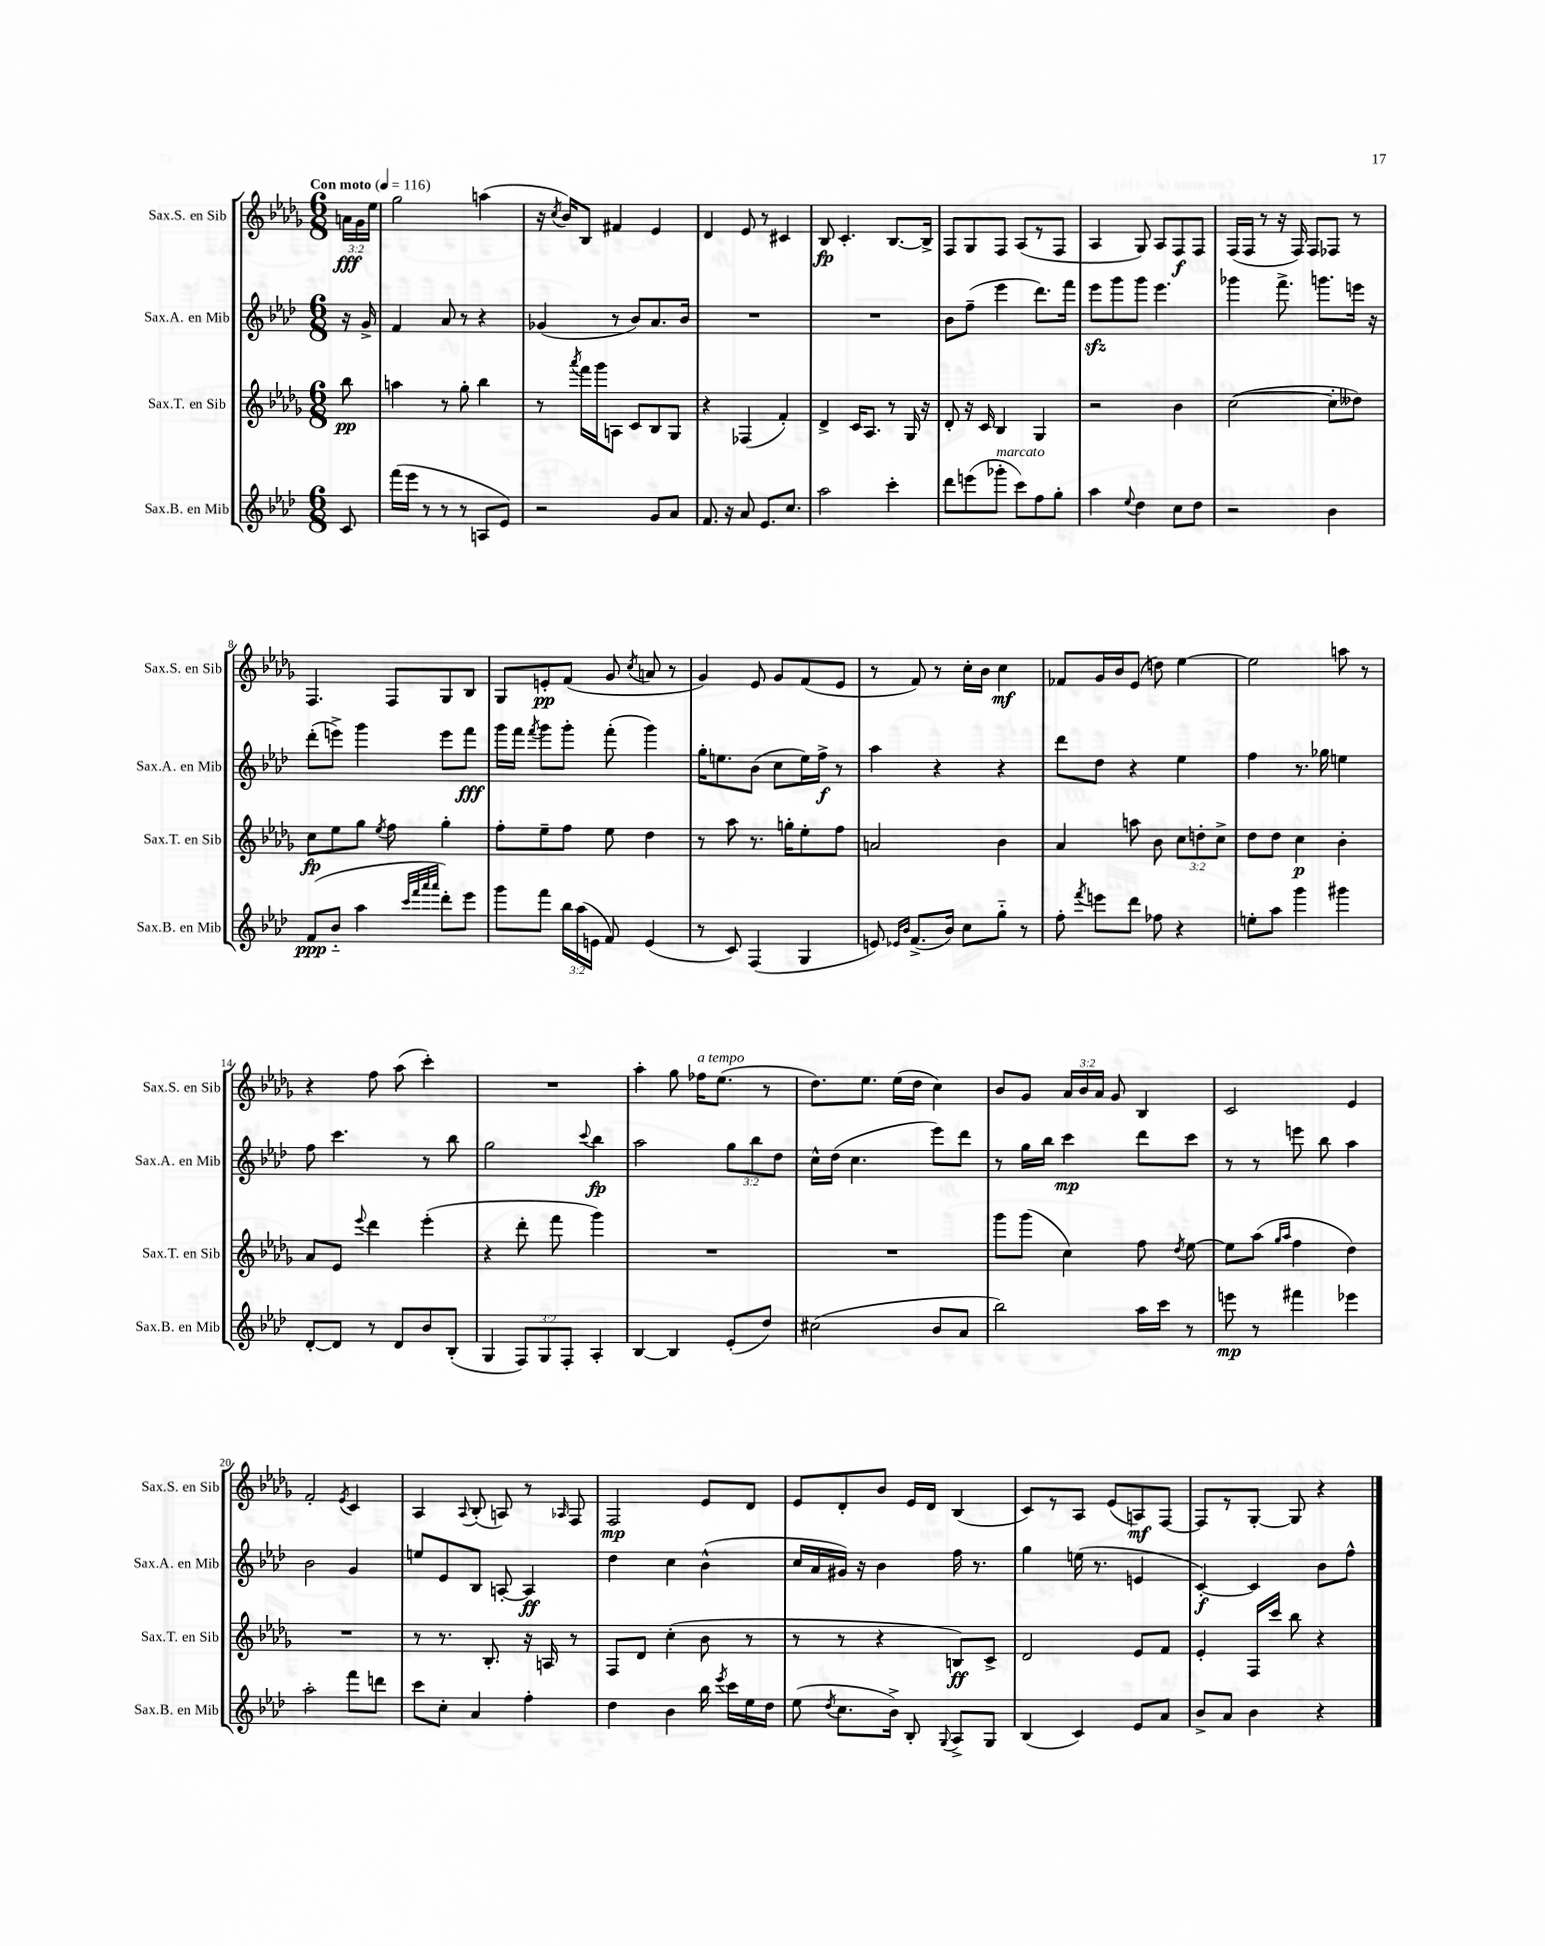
<<
\new StaffGroup <<
\new Staff = "s0" \with { instrumentName = "Sax.S. en Sib" shortInstrumentName = "Sax.S. en Sib" } {
    \clef treble \key des \major \numericTimeSignature \time 6/8 \override Staff.TupletNumber.text = #tuplet-number::calc-fraction-text \partial 8 \tempo "Con moto" 4 = 116
    \autoBeamOff \tuplet 3/2 { a'16[\fff ges'16 ees''16] } |
    ges''2 a''4( |
    r16 \acciaccatura { c''8 } bes'16[) bes8] fis'4 ees'4 |
    des'4 ees'8 r8 cis'4 |
    bes8\fp c'4.-. bes8.[~ bes16]-> |
    f8[ ges8 f8] aes8[( r8 f8] |
    aes4 ges8) aes8[ f8\f f8] |
    f16[( f16] r8 r16 f16) f8[ fes8] r8 |
    f4. f8[ ges8 bes8] |
    ges8[ e'8-.\pp f'8]( ges'8 \acciaccatura { c''8 } a'8 r8 |
    ges'4) ees'8 ges'8[ f'8( ees'8] |
    r8 f'8) r8 c''16[-. bes'16] c''4\mf |
    fes'8[ ges'16 bes'16 ees'8]( d''8) ees''4~ |
    ees''2 a''8 r8 |
    r4 f''8 aes''8( c'''4-.) |
    R2. |
    aes''4-. ges''8 fes''16[^\markup { \italic "a tempo" } ees''8.]( r8 |
    des''8.[) ees''8.] ees''16[( des''16] c''4) |
    bes'8[ ges'8] \tuplet 3/2 { aes'16[ bes'16 aes'16] } ges'8 bes4 |
    c'2 ees'4 |
    f'2-. \acciaccatura { ees'8 } c'4 |
    aes4 \appoggiatura { aes8 } bes8-.( a8) r8 \grace { aes16 } f8 |
    f2\mp ees'8[ des'8] |
    ees'8[ des'8-. bes'8] ees'16[ des'16] bes4( |
    c'8[) r8 aes8] ees'8[( a8\mf) f8]~ |
    f8[ r8 ges8]~-. ges8 r4 \bar "|." |
}
\new Staff = "s1" \with { instrumentName = "Sax.A. en Mib" shortInstrumentName = "Sax.A. en Mib" } {
    \clef treble \key aes \major \numericTimeSignature \time 6/8 \override Staff.TupletNumber.text = #tuplet-number::calc-fraction-text \partial 8
    \autoBeamOff r16 g'16-> |
    f'4 aes'8 r8 r4 |
    ges'4( r8 bes'8[) aes'8. bes'16] |
    R2. |
    R2. |
    bes'8[ f''8]--( ees'''4 des'''8.[) f'''16] |
    ees'''8[\sfz g'''8 g'''8] ees'''4. |
    ges'''4 f'''8.-> g'''8.[ e'''16] r16 |
    des'''8[-.( e'''8]->) g'''4 e'''8[ f'''8]\fff |
    g'''16[ f'''16] \acciaccatura { f'''8 } g'''8[ g'''8]-. f'''8-.( g'''4) |
    g''16[-. e''8. bes'8]( c''8[ e''16) f''16]->\f r8 |
    aes''4 r4 r4 |
    des'''8[ des''8] r4 ees''4 |
    f''4 r8. ges''16 e''4 |
    f''8 c'''4. r8 bes''8 |
    g''2 \appoggiatura { c'''8 } bes''4\fp |
    aes''2 \tuplet 3/2 { g''8[ bes''8 des''8] } |
    c''16[-^ des''16]( c''4. ees'''8[) des'''8] |
    r8 g''16[ bes''16] c'''4\mp des'''8[ c'''8] |
    r8 r8 e'''8 bes''8 aes''4 |
    bes'2 g'4 |
    e''8[ ees'8 bes8] a8~-. a4\ff |
    des''4 c''4 bes'4-^( |
    c''16[ aes'16 gis'16]) r16 bes'4 f''16 r8. |
    g''4 e''16( r8. e'4 |
    c'4~-.\f) c'4 bes'8[ f''8]-^ \bar "|." |
}
\new Staff = "s2" \with { instrumentName = "Sax.T. en Sib" shortInstrumentName = "Sax.T. en Sib" } {
    \clef treble \key des \major \numericTimeSignature \time 6/8 \override Staff.TupletNumber.text = #tuplet-number::calc-fraction-text \partial 8
    \autoBeamOff bes''8\pp |
    a''4 r8 ges''8-. bes''4 |
    r8 \acciaccatura { aes'''8 } f'''16[ ges'''16 a8] c'8[ bes8 ges8] |
    r4 fes4( f'4-.) |
    des'4-> c'16[ aes8.] r8 ges16 r16 |
    des'8-. r16 c'16 bes4 ges4 |
    r2 bes'4 |
    c''2~( c''8[-. deses''8]) |
    c''8[\fp ees''8 ges''8] \acciaccatura { ees''8 } f''8 ges''4-. |
    f''8[-. ees''8-- f''8] ees''8 des''4 |
    r8 aes''8 r8. g''16[-. ees''8-. f''8] |
    a'2 bes'4 |
    aes'4 a''8 bes'8 \tuplet 3/2 { c''8[ d''8-. c''8]-> } |
    des''8[ des''8] c''4\p bes'4-. |
    aes'8[ ees'8] \appoggiatura { ees'''8 } des'''4 ees'''4-.( |
    r4 des'''8-. f'''8 ges'''4) |
    R2. |
    R2. |
    ges'''8[ ges'''8]( c''4) f''8 \acciaccatura { des''8 } ees''8~ |
    ees''8[ aes''8]( \grace { ges''16[ aes''16] } f''4 des''4) |
    R2. |
    r8 r8. bes8.-. r16 a16 r8 |
    f8[ des'8] c''4-.( bes'8 r8 |
    r8 r8 r4 b8[\ff) c'8]-> |
    des'2 ees'8[ f'8] |
    ees'4-. f16[ c'''16] bes''8 r4 \bar "|." |
}
\new Staff = "s3" \with { instrumentName = "Sax.B. en Mib" shortInstrumentName = "Sax.B. en Mib" } {
    \clef treble \key aes \major \numericTimeSignature \time 6/8 \override Staff.TupletNumber.text = #tuplet-number::calc-fraction-text \partial 8
    \autoBeamOff c'8 |
    f'''16[( ees'''16] r8 r8 r8 a8[ ees'8]) |
    r2 g'8[ aes'8] |
    f'8. r16 aes'8 ees'8.[ c''8.] |
    aes''2 c'''4-. |
    des'''8[ e'''8( ges'''8]-.^\markup { \italic "marcato" } c'''8[) f''8 g''8]-. |
    aes''4 \appoggiatura { ees''8 } des''4 c''8[ des''8] |
    r2 bes'4 |
    f'8[\ppp( bes'8]-_ aes''4 \grace { c'''32[ f'''32 aes'''32 aes'''32] } des'''8[-.) ees'''8] |
    g'''8[ f'''8] \tuplet 3/2 { bes''16[ aes''16( e'16] } f'8) e'4( |
    r8 c'8) f4( g4 |
    e'8) \grace { ees'16[ bes'16] } f'8.[->( bes'16]) c''8[ g''8]-_ r8 |
    f''8-. \acciaccatura { f'''8 } e'''8[ des'''8] fes''8 r4 |
    e''8[-. aes''8] g'''4 gis'''4 |
    des'8[~-. des'8] r8 des'8[ bes'8 bes8]-.( |
    g4 \tuplet 3/2 { f8[) g8 f8]-. } aes4-. |
    bes4~ bes4 ees'8[-.( des''8]) |
    cis''2( bes'8[ aes'8] |
    bes''2) aes''16[ c'''16] r8 |
    e'''8\mp r8 fis'''4 ees'''4 |
    aes''2-. f'''8[ d'''8] |
    c'''8[ c''8]-. aes'4 f''4-. |
    des''4 bes'4 bes''16 \acciaccatura { ees'''8 } c'''16[ ees''16 des''16] |
    ees''8( \acciaccatura { des''8 } c''8.[ bes'16]->) bes8-. \appoggiatura { g8 } aes8[-> g8] |
    bes4( c'4) ees'8[ aes'8] |
    bes'8[-> aes'8] bes'4 r4 \bar "|." |
}
>>
>>
